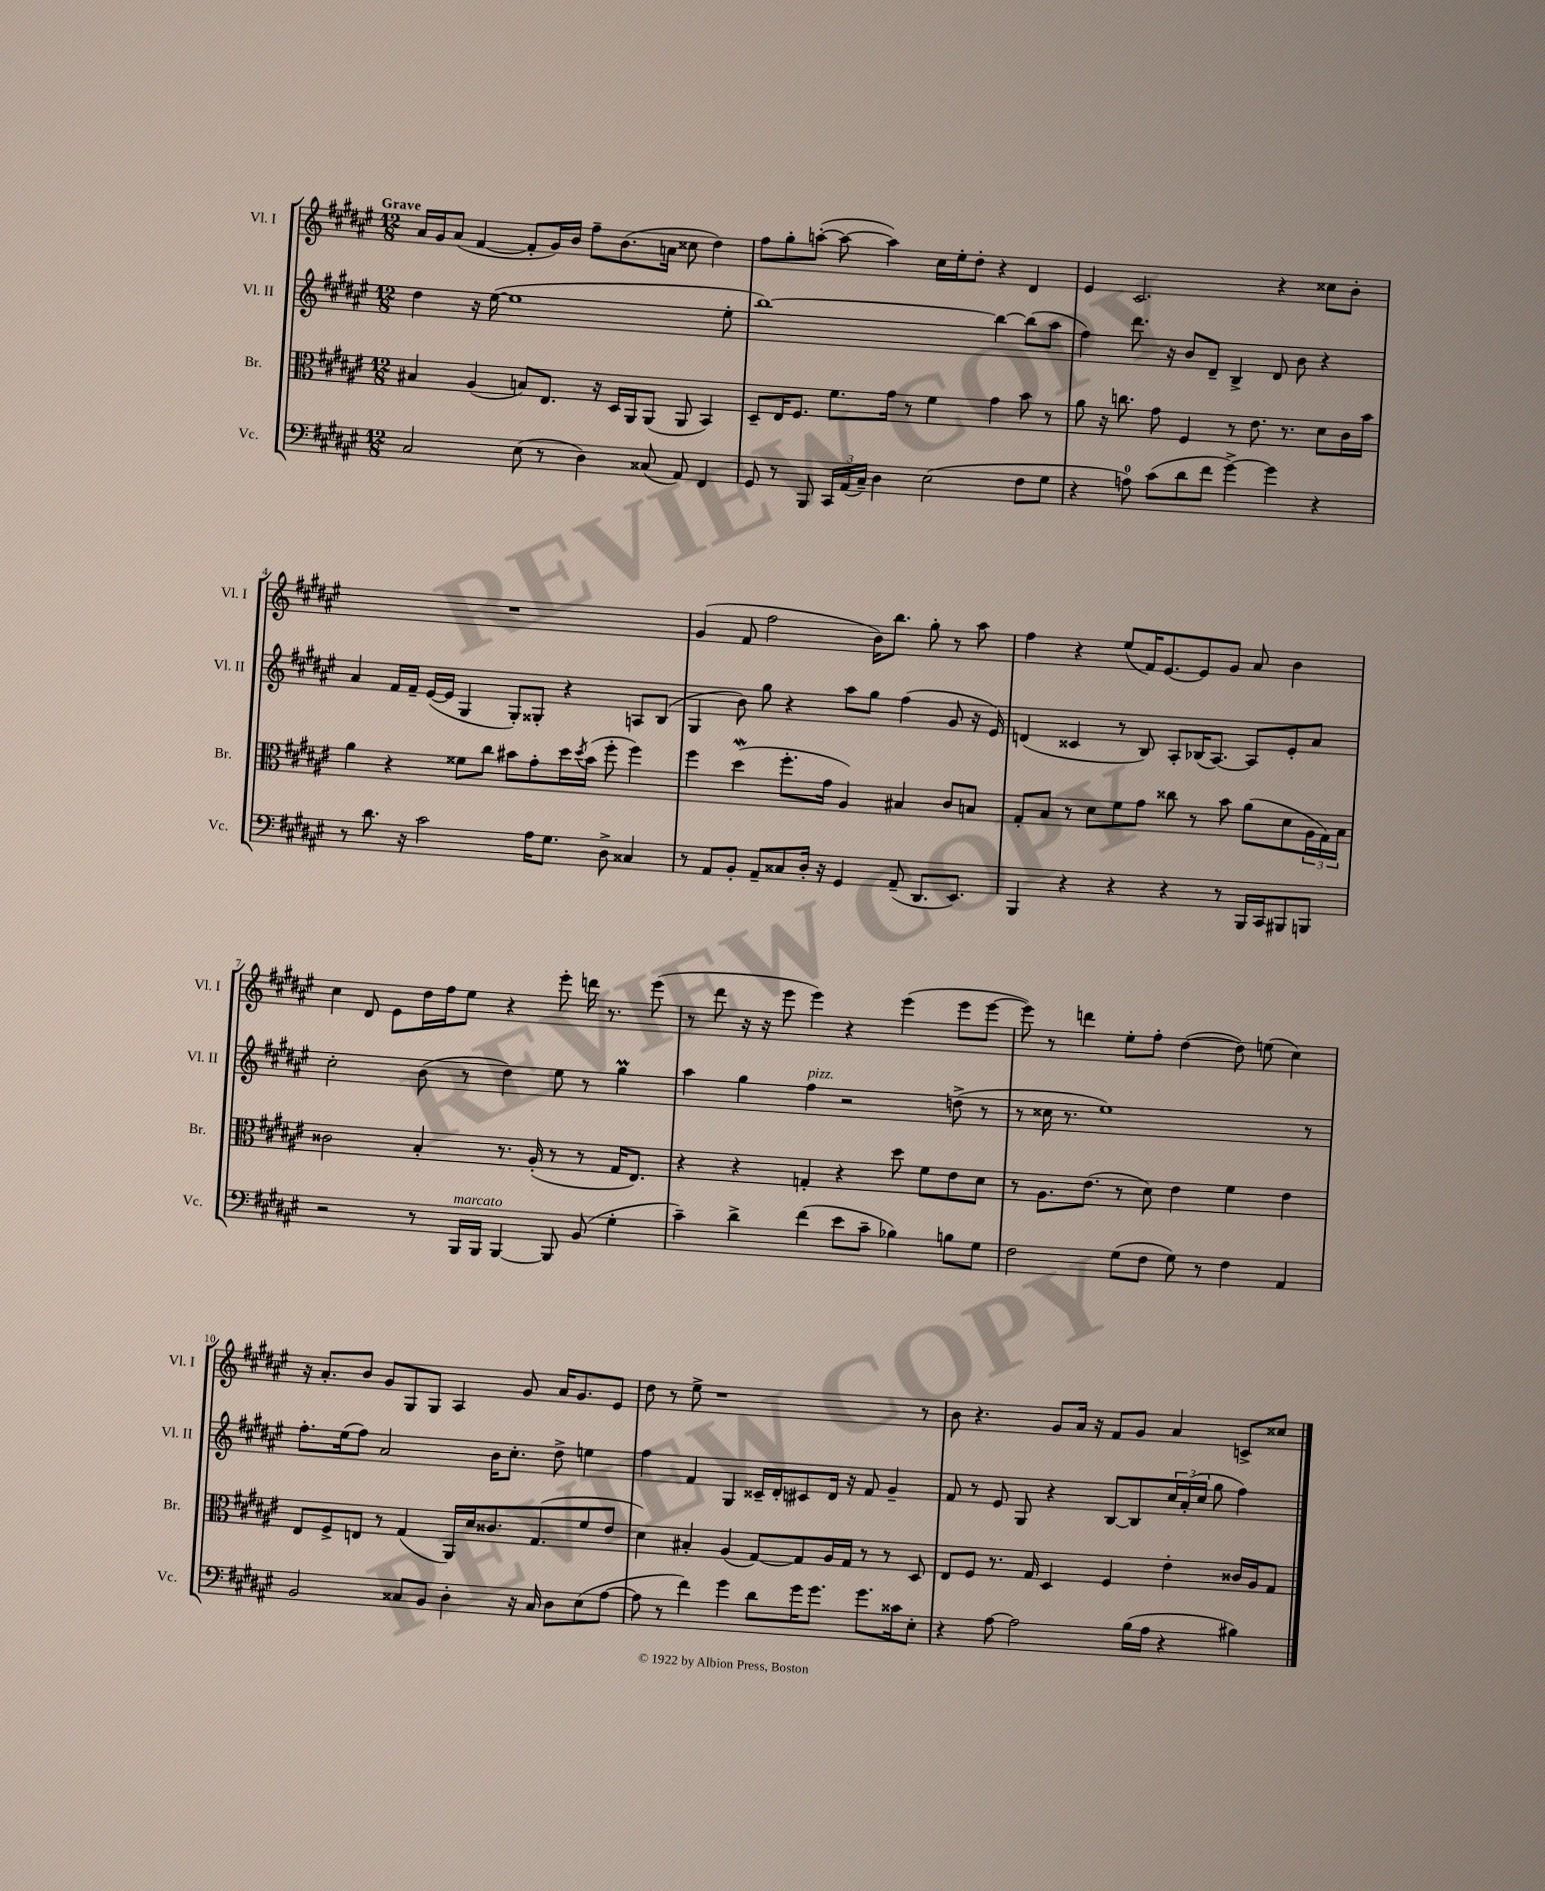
<<
\new StaffGroup <<
\new Staff = "s0" \with { instrumentName = "Vl. I" shortInstrumentName = "Vl. I" } {
    \clef treble \key fis \major \numericTimeSignature \time 12/8 \tempo "Grave"
    ais'16 gis'16 ais'8( fis'4~ fis'8-. gis'16) b'16 fis''8-- b'8.( a'16 cisis''8 dis''4) |
    fis''8 gis''8-. a''8~-.( a''8~ a''4) cis''16 eis''16-. dis''8-. r4 dis'4 |
    eis'4 cis'2. r4 cisis''8 b'8-. |
    R1. |
    gis'4( fis'8 fis''2 b'16) b''8. gis''8-. r8 ais''8 |
    fis''4 r4 eis''8( fis'16) eis'8.~ eis'8 gis'8 ais'8 b'4 |
    cis''4 dis'8 eis'8 dis''16 fis''16 eis''8 r4 eis'''8-. d'''16 r8. eis'''8( |
    r8 dis'''8 r16 r16 eis'''8 eis'''4) r4 eis'''4( eis'''8 eis'''8~ |
    eis'''8) r8 d'''4 eis''8-. fis''8-. dis''4~( dis''8) e''8( cis''4) |
    r16 ais'8.-. b'8 gis'8 gis8 gis8 ais4 gis'8 ais'16 gis'8. eis'8 |
    dis''8 r8 eis''8-> r1 r8 |
    b'8 r4. gis'8 ais'16 r16 fis'8 gis'8 ais'4 c'8-> cisis''8 \bar "|." |
}
\new Staff = "s1" \with { instrumentName = "Vl. II" shortInstrumentName = "Vl. II" } {
    \clef treble \key fis \major \numericTimeSignature \time 12/8
    dis''4 r16 eis''16~( eis''1 eis''8-. |
    b''1~) b''4~ b''8( ais''8 |
    fis''4) dis'''8. r16 b'8 dis'8-- b4-> dis'8 b'8 r4 |
    ais'4 fis'16 fis'16-- eis'16~( eis'16 gis4 gis8-.) gisis8-. r4 a8 b8( |
    gis4 b'8) gis''8 r4 ais''8 gis''8 fis''4( gis'8 r16 eis'16) |
    d'4( cisis'4 r8 b8) ais8-. bes16( ais8.~) ais8 eis'8-. ais'8 |
    cis''2-. b'8( r8 dis''4) eis''8 r8 gis''4\prall |
    ais''4 gis''4 fis''4^\markup { \italic "pizz." } r2 d''8->( r8 |
    r8 cisis''16 r8. eis''1) r8 |
    fis''8.-. eis''16( fis''8) ais'2 b'16 cis''8.-. dis''8-> e''4 |
    fis''4 fis'4 gis4 cisis'16-- dis'16-. cis'8 dis'16 r16 fis'8 gis'4-- |
    fis'8 r8 eis'8 gis8 r4 b8~ b8 \tuplet 3/2 { cis''16 ais'16-.( cis''16 } gis''8 fis''4) \bar "|." |
}
\new Staff = "s2" \with { instrumentName = "Br." shortInstrumentName = "Br." } {
    \clef alto \key fis \major \numericTimeSignature \time 12/8
    bis4 ais4( b8) eis8. r16 dis16 ais,16 ais,8( ais,8 b,4) |
    dis8-- eis16 fis8. fis'8. gis'16 r8 fis'4 gis'4 b'8 r8 |
    ais'8 r16 c''8. gis'8 fis4 r8 eis'8. r8. dis'8 cis'16 b'16 |
    ais'4 r4 fisis'8 cis''8 bis'8 gis'8-. dis''16 \acciaccatura { dis''8 } bis'16( fis''8-. fis''4) |
    fis''4 dis''4\mordent( fis''8.-. gis'16 ais4) bis4 cis'8 b8 |
    gis8-. b8 r8 dis'8 fis'8 gis'8 cisis''8 r8 b'8 ais'8( dis'8 \tuplet 3/2 { ais16 gis16) b16 } |
    cisis'2 b4-. r8. ais16-.( r8 r8 gis16 eis8.) |
    r4 r4 g4-. r4 dis''8 fis'8 eis'8 dis'8 |
    r8 ais8. eis'8.( r8 dis'8) eis'4 fis'4 eis'4 |
    eis8 fis8-> e8 r8 gis4( ais,16) dis'16 cisis'8. gis8.( fis'8 eis'8 |
    dis'4) bis4-. ais4( gis8~) gis8 ais16 gis16 r8 r8 dis8 |
    eis8 fis8 r8. gis16 dis4 fis4 eis'4-. cisis'16 ais16 gis8 \bar "|." |
}
\new Staff = "s3" \with { instrumentName = "Vc." shortInstrumentName = "Vc." } {
    \clef bass \key fis \major \numericTimeSignature \time 12/8
    cis2 eis8( r8 dis4) cisis8( ais,8) fis,4 |
    gis,8 r8 b,,8 \tuplet 3/2 { cis,16 ais,16( cis16--) } dis4 eis2( fis8 gis8 |
    r4 a8-0) cis'8( dis'8 fis'8 gis'4~->) gis'4 r4 |
    r8 dis'8. r16 cis'2 ais16 gis8. dis8-> cisis4 |
    r8 ais,8 b,8-. ais,8-- cisis8 dis16-. r16 gis,4 ais,8--( dis,8. eis,8.) |
    b,,4 r4 r4 r4 r8 b,,16 cis,16 bis,,8 b,,8 |
    r2 r8 b,,16^\markup { \italic "marcato" } b,,16 b,,4~ b,,8 b,8( gis4-. |
    cis'4--) dis'4-> fis'4( eis'8 cis'8-- bes4) b8 gis8 |
    fis2 gis8( fis8 gis8) r8 fis4 ais,4 |
    b,2 cisis8 b,8 dis4-. r16 cisis16 dis8 eis8( ais8~ |
    ais8 r8 fis'4) gis'4 dis'8 gis'16 gis'8. gis'8. cisis'16 eis8-. |
    r4 ais8~ ais2 b16( ais16 r4 bis4) \bar "|." |
}
>>
>>
